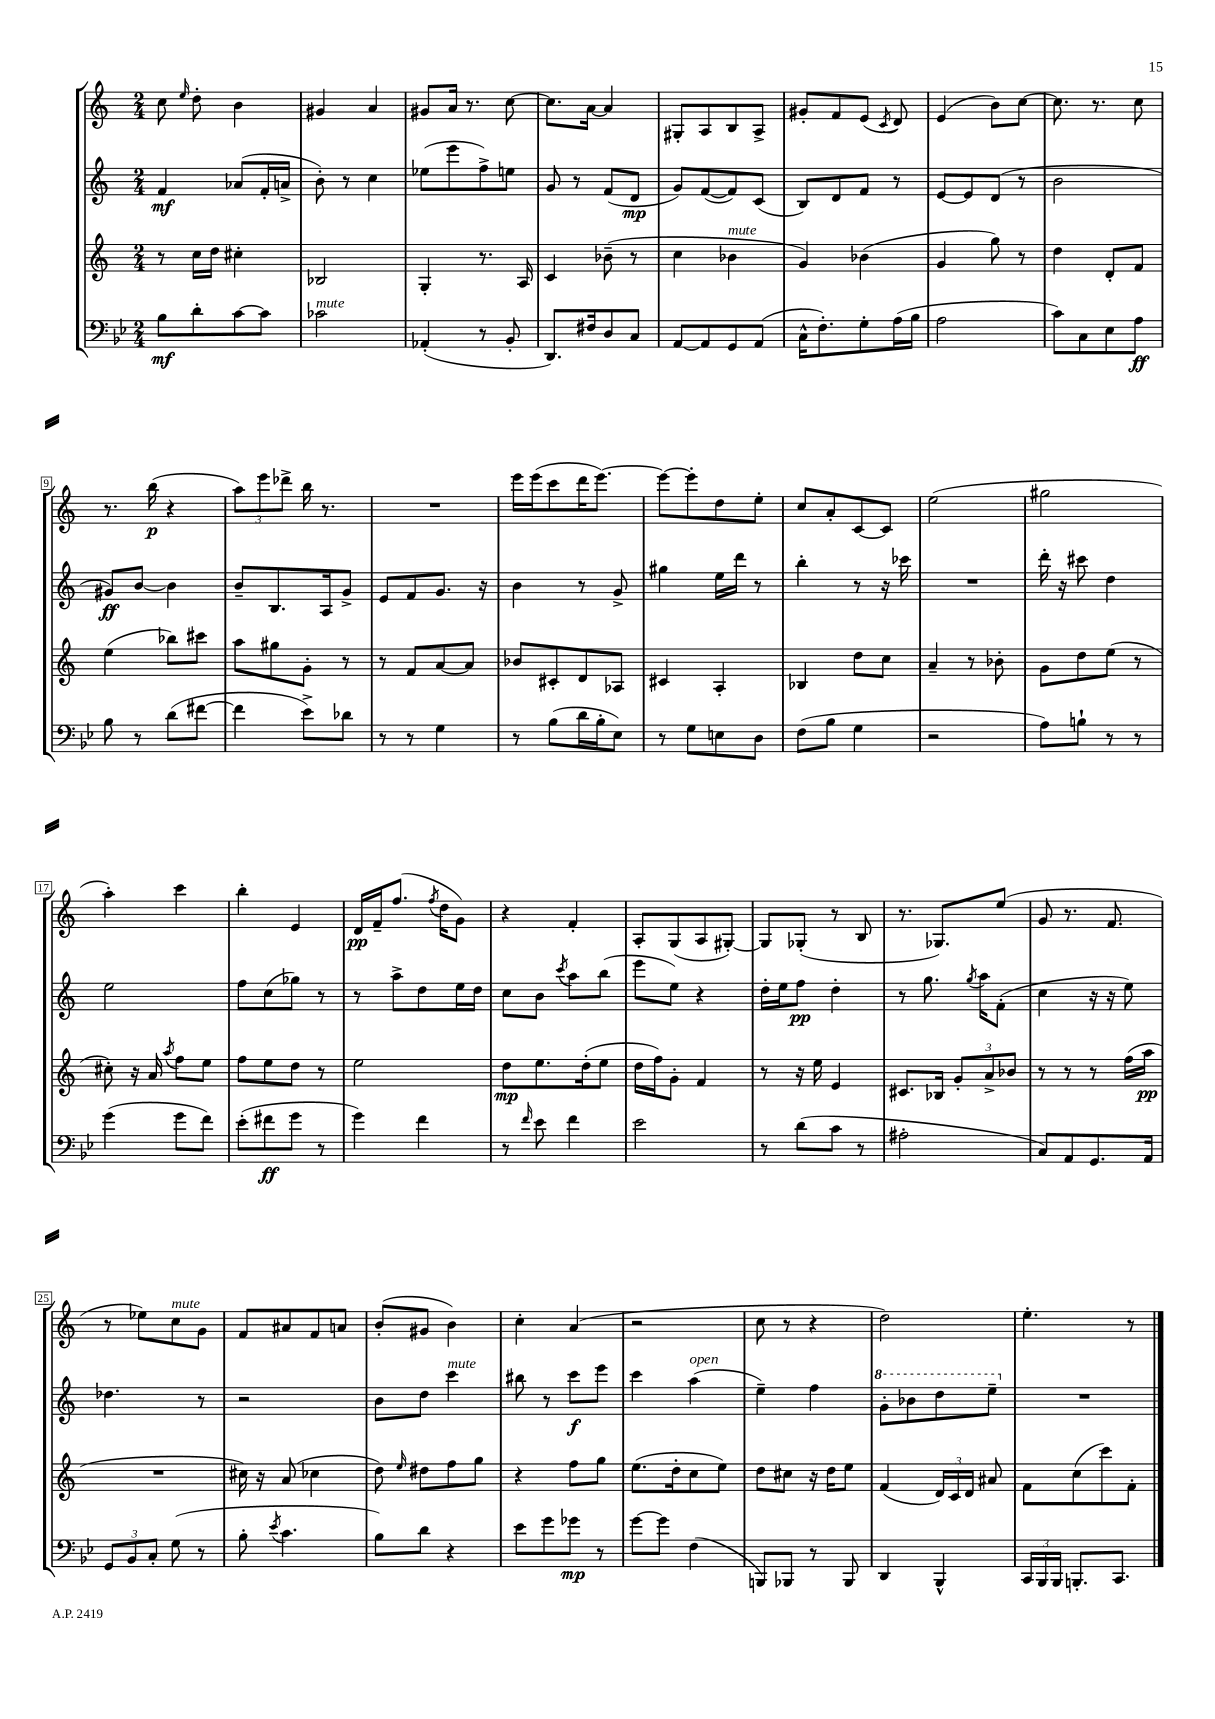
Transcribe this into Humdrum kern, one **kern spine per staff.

**kern	**dynam	**kern	**dynam	**kern	**dynam	**kern	**dynam
*part4	*part4	*part3	*part3	*part2	*part2	*part1	*part1
*staff4	*staff4	*staff3	*staff3	*staff2	*staff2	*staff1	*staff1
*clefF4	*	*clefG2	*	*clefG2	*	*clefG2	*
*k[b-e-]	*	*k[]	*	*k[]	*	*k[]	*
*M2/4	*	*M2/4	*	*M2/4	*	*M2/4	*
=1	=1	=1	=1	=1	=1	=1	=1
8B-\L	mf	8r	.	4f/	mf	8cc\	.
.	.	.	.	.	.	16qqee/	.
8d'\	.	16cc\LL	.	.	.	8dd'\	.
.	.	16dd\JJ	.	.	.	.	.
[8c\	.	4cc#X'\	.	(8a-X/L	.	4b\	.
8c\J]	.	.	.	16f'/L	.	.	.
.	.	.	.	16an^/JJ	.	.	.
=2	=2	=2	=2	=2	=2	=2	=2
!LO:TX:a:i:t=mute	!	!	!	!	!	!	!
2c-X\	.	2B-X/	.	8b'\)	.	4g#X/	.
.	.	.	.	8r	.	.	.
.	.	.	.	4cc\	.	4a/	.
=3	=3	=3	=3	=3	=3	=3	=3
(4AA-X'/	.	4G'/	.	(8ee-X\L	.	8g#X/L	.
.	.	.	.	8eee\	.	16a/Jk	.
.	.	.	.	.	.	8.r	.
8r	.	8.r	.	8ff^\)	.	.	.
8BB-'/	.	.	.	8een\J	.	[8cc\	.
.	.	16A/	.	.	.	.	.
=4	=4	=4	=4	=4	=4	=4	=4
8.DD/L)	.	4c/	.	8g/	.	8.cc\L]	.
.	.	.	.	8r	.	.	.
16F#X/k	.	.	.	.	.	[16a\Jk	.
8D/	.	(8b-X~\	.	(8f/L	.	4a/]	.
8C/J	.	8r	.	8d/J	mp	.	.
=5	=5	=5	=5	=5	=5	=5	=5
[8AA/L	.	4cc\	.	8g/L)	.	8G#X'/L	.
8AA/]	.	.	.	([8f/	.	8A/	.
!	!	!LO:TX:a:i:t=mute	!	!	!	!	!
8GG/	.	4b-X\	.	8f/])	.	8B/	.
(8AA/J	.	.	.	(8c/J	.	8A^/J	.
=6	=6	=6	=6	=6	=6	=6	=6
16C^^\KL	.	4g/)	.	8B/L)	.	8g#X'/L	.
8.F'\)	.	.	.	.	.	.	.
.	.	.	.	8d/	.	8f/	.
8G'\	.	(4b-X\	.	8f/J	.	(8e/J	.
.	.	.	.	.	.	8qc/	.
(16A\L	.	.	.	8r	.	8d/)	.
16B-\JJ	.	.	.	.	.	.	.
=7	=7	=7	=7	=7	=7	=7	=7
2A\	.	4g/	.	[8e/L	.	(4e/	.
.	.	.	.	8e/]	.	.	.
.	.	8gg\)	.	(8d/J	.	8b\L)	.
.	.	8r	.	8r	.	[8cc\J	.
=8	=8	=8	=8	=8	=8	=8	=8
8c\L)	.	4dd\	.	2b\	.	8.cc\]	.
8C\	.	.	.	.	.	.	.
.	.	.	.	.	.	8.r	.
8E-\	.	8d'/L	.	.	.	.	.
8A\J	ff	8f/J	.	.	.	8cc\	.
!!LO:LB:g=z
=9	=9	=9	=9	=9	=9	=9	=9
8B-\	.	(4ee\	.	8g#X/L)	ff	8.r	.
8r	.	.	.	[8b/J	.	.	.
.	.	.	.	.	.	(16bb\	p
(8d\L	.	8bb-X\L)	.	4b\]	.	4r	.
[8f#X\J	.	8ccc#X\J	.	.	.	.	.
=10	=10	=10	=10	=10	=10	=10	=10
4f#\]	.	8aa\L	.	8b~/L	.	12aa\L)	.
.	.	.	.	.	.	12eee\	.
.	.	8gg#X\	.	8.B/	.	.	.
.	.	.	.	.	.	12ddd-X^\J	.
8e-^\L)	.	8g'\J	.	.	.	16bb\	.
.	.	.	.	16A/k	.	8.r	.
8d-X\J	.	8r	.	8g^/J	.	.	.
=11	=11	=11	=11	=11	=11	=11	=11
8r	.	8r	.	8e/L	.	2r	.
8r	.	8f/L	.	8f/	.	.	.
4G\	.	[8a/	.	8.g/J	.	.	.
.	.	8a/J]	.	.	.	.	.
.	.	.	.	16r	.	.	.
=12	=12	=12	=12	=12	=12	=12	=12
8r	.	8b-X/L	.	4b\	.	16eee\LL	.
.	.	.	.	.	.	(16eee\J	.
(8B-\L	.	8c#X'/	.	.	.	8ccc\	.
16d\L	.	8d/	.	8r	.	16ddd\K	.
16B-'\J	.	.	.	.	.	[8.eee\J)	.
8E-\J)	.	8A-X/J	.	8g^/	.	.	.
=13	=13	=13	=13	=13	=13	=13	=13
8r	.	4c#X/	.	4gg#X\	.	8eee\L_	.
8G\L	.	.	.	.	.	8eee'\]	.
8En\	.	4A'/	.	16ee\LL	.	8dd\	.
.	.	.	.	16ddd\JJ	.	.	.
8D\J	.	.	.	8r	.	8ee'\J	.
=14	=14	=14	=14	=14	=14	=14	=14
(8F\L	.	4B-X/	.	4bb'\	.	8cc/L	.
8B-\J	.	.	.	.	.	8a'/	.
4G\	.	8dd\L	.	8r	.	[8c/	.
.	.	8cc\J	.	16r	.	8c/J]	.
.	.	.	.	16ccc-X\	.	.	.
=15	=15	=15	=15	=15	=15	=15	=15
2r	.	4a~/	.	2r	.	(2ee\	.
.	.	8r	.	.	.	.	.
.	.	8b-X'\	.	.	.	.	.
=16	=16	=16	=16	=16	=16	=16	=16
8A\L)	.	8g\L	.	16ddd'\	.	2gg#X\	.
.	.	.	.	16r	.	.	.
8Bn`\J	.	8dd\	.	8ccc#X\	.	.	.
8r	.	(8ee\J	.	4dd\	.	.	.
8r	.	8r	.	.	.	.	.
!!LO:LB:g=z
=17	=17	=17	=17	=17	=17	=17	=17
(4g\	.	8cc#X'\)	.	2ee\	.	4aa'\)	.
.	.	16r	.	.	.	.	.
.	.	16a/	.	.	.	.	.
.	.	8qaa/	.	.	.	.	.
8g\L	.	8ff\L	.	.	.	4ccc\	.
8f\J)	.	8ee\J	.	.	.	.	.
=18	=18	=18	=18	=18	=18	=18	=18
(8e-'\L	.	8ff\L	.	8ff\L	.	4bb'\	.
8f#X\	ff	8ee\	.	(8cc\	.	.	.
8g\J	.	8dd\J	.	8gg-X\J)	.	4e/	.
8r	.	8r	.	8r	.	.	.
=19	=19	=19	=19	=19	=19	=19	=19
4g\)	.	2ee\	.	8r	.	16d/LL	pp
.	.	.	.	.	.	16f~/J	.
.	.	.	.	8aa^\L	.	(8.ff/J	.
4f\	.	.	.	8dd\	.	.	.
.	.	.	.	.	.	8qff/	.
.	.	.	.	.	.	16dd\KL	.
.	.	.	.	16ee\L	.	8g\J)	.
.	.	.	.	16dd\JJ	.	.	.
=20	=20	=20	=20	=20	=20	=20	=20
8r	.	8dd\L	mp	8cc\L	.	4r	.
16qqf/	.	.	.	.	.	.	.
8e-\	.	8.ee\	.	8b\J	.	.	.
.	.	.	.	8qccc/	.	.	.
4f\	.	.	.	8aa\L	.	4f'/	.
.	.	(16dd'\k	.	.	.	.	.
.	.	8ee\J	.	(8bb\J	.	.	.
=21	=21	=21	=21	=21	=21	=21	=21
2e-\	.	16dd\LL	.	8eee\L	.	8A'/L	.
.	.	16ff\J)	.	.	.	.	.
.	.	8g'\J	.	8ee\J)	.	(8G/	.
.	.	4f/	.	4r	.	8A/	.
.	.	.	.	.	.	[8G#X'/J)	.
=22	=22	=22	=22	=22	=22	=22	=22
8r	.	8r	.	16dd'\LL	.	8G#/L]	.
.	.	.	.	16ee\J	.	.	.
(8d\L	.	16r	.	8ff\J	pp	(8G-X'/J	.
.	.	16ee\	.	.	.	.	.
8c\J	.	4e/	.	4dd'\	.	8r	.
8r	.	.	.	.	.	8B/	.
=23	=23	=23	=23	=23	=23	=23	=23
2A#X'\	.	8.c#X/L	.	8r	.	8.r	.
.	.	.	.	8.gg\	.	.	.
.	.	16B-X/Jk	.	.	.	8.G-X/L)	.
.	.	12g'/L	.	.	.	.	.
.	.	.	.	8qgg/	.	.	.
.	.	.	.	16aa\KL	.	.	.
.	.	12a^/	.	.	.	.	.
.	.	.	.	(8f'\J	.	(8ee/J	.
.	.	12b-X/J	.	.	.	.	.
=24	=24	=24	=24	=24	=24	=24	=24
8C/L)	.	8r	.	4cc\	.	8g/	.
8AA/	.	8r	.	.	.	8.r	.
8.GG/	.	8r	.	16r	.	.	.
.	.	.	.	16r	.	8.f/	.
.	.	(16ff\LL	.	8ee\)	.	.	.
16AA/Jk	.	16aa\JJ	pp	.	.	.	.
!!LO:LB:g=z
=25	=25	=25	=25	=25	=25	=25	=25
12GG/L	.	2r	.	4.dd-X\	.	8r	.
12BB-/	.	.	.	.	.	.	.
.	.	.	.	.	.	8ee-X\L)	.
12C'/J	.	.	.	.	.	.	.
!	!	!	!	!	!	!LO:TX:a:i:t=mute	!
(8G\	.	.	.	.	.	8cc\	.
8r	.	.	.	8r	.	8g\J	.
=26	=26	=26	=26	=26	=26	=26	=26
8B-'\	.	16cc#X\)	.	2r	.	8f/L	.
.	.	16r	.	.	.	.	.
8qe-/	.	.	.	.	.	.	.
4.c\	.	(8a/	.	.	.	8a#X/	.
.	.	4cc-X\	.	.	.	8f/	.
.	.	.	.	.	.	8an/J	.
=27	=27	=27	=27	=27	=27	=27	=27
8B-\L)	.	8dd\)	.	8b\L	.	(8b'/L	.
.	.	16qqee/	.	.	.	.	.
8d\J	.	8dd#X\L	.	8dd\J	.	8g#X/J	.
!	!	!	!	!LO:TX:a:i:t=mute	!	!	!
4r	.	8ff\	.	4ccc\	.	4b\)	.
.	.	8gg\J	.	.	.	.	.
=28	=28	=28	=28	=28	=28	=28	=28
8e-\L	.	4r	.	8bb#X\	.	4cc'\	.
8g\	.	.	.	8r	.	.	.
8g-X\J	mp	8ff\L	.	8ccc\L	f	(4a/	.
8r	.	8gg\J	.	8eee\J	.	.	.
=29	=29	=29	=29	=29	=29	=29	=29
[8g\L	.	(8.ee\L	.	4ccc\	.	2r	.
8g\J]	.	.	.	.	.	.	.
.	.	16dd'\k	.	.	.	.	.
!	!	!	!	!LO:TX:a:i:t=open	!	!	!
(4F\	.	8cc\	.	(4aa\	.	.	.
.	.	8ee\J)	.	.	.	.	.
=30	=30	=30	=30	=30	=30	=30	=30
8BBBn/L)	.	8dd\L	.	4ee~\)	.	8cc\	.
8BBB-X/J	.	8cc#X\J	.	.	.	8r	.
8r	.	16r	.	4ff\	.	4r	.
.	.	16dd\KL	.	.	.	.	.
8BBB-/	.	8ee\J	.	.	.	.	.
=31	=31	=31	=31	=31	=31	=31	=31
*	*	*	*	*8va	*	*	*
4DD/	.	(4f/	.	8gg'\L	.	2dd\)	.
.	.	.	.	8bb-X\	.	.	.
4BBB-^^/	.	24d/LL)	.	8ddd\	.	.	.
.	.	24c/	.	.	.	.	.
.	.	24d/JJ	.	.	.	.	.
.	.	8a#X/	.	8eee~\J	.	.	.
=32	=32	=32	=32	=32	=32	=32	=32
*	*	*	*	*X8va	*	*	*
24CC/LL	.	8f\L	.	2r	.	4.ee'\	.
24BBB-/	.	.	.	.	.	.	.
24BBB-/JJ	.	.	.	.	.	.	.
8.BBBn'/L	.	(8cc\	.	.	.	.	.
.	.	8ccc\)	.	.	.	.	.
8.CC/J	.	.	.	.	.	.	.
.	.	8f'\J	.	.	.	8r	.
==	==	==	==	==	==	==	==
*-	*-	*-	*-	*-	*-	*-	*-
